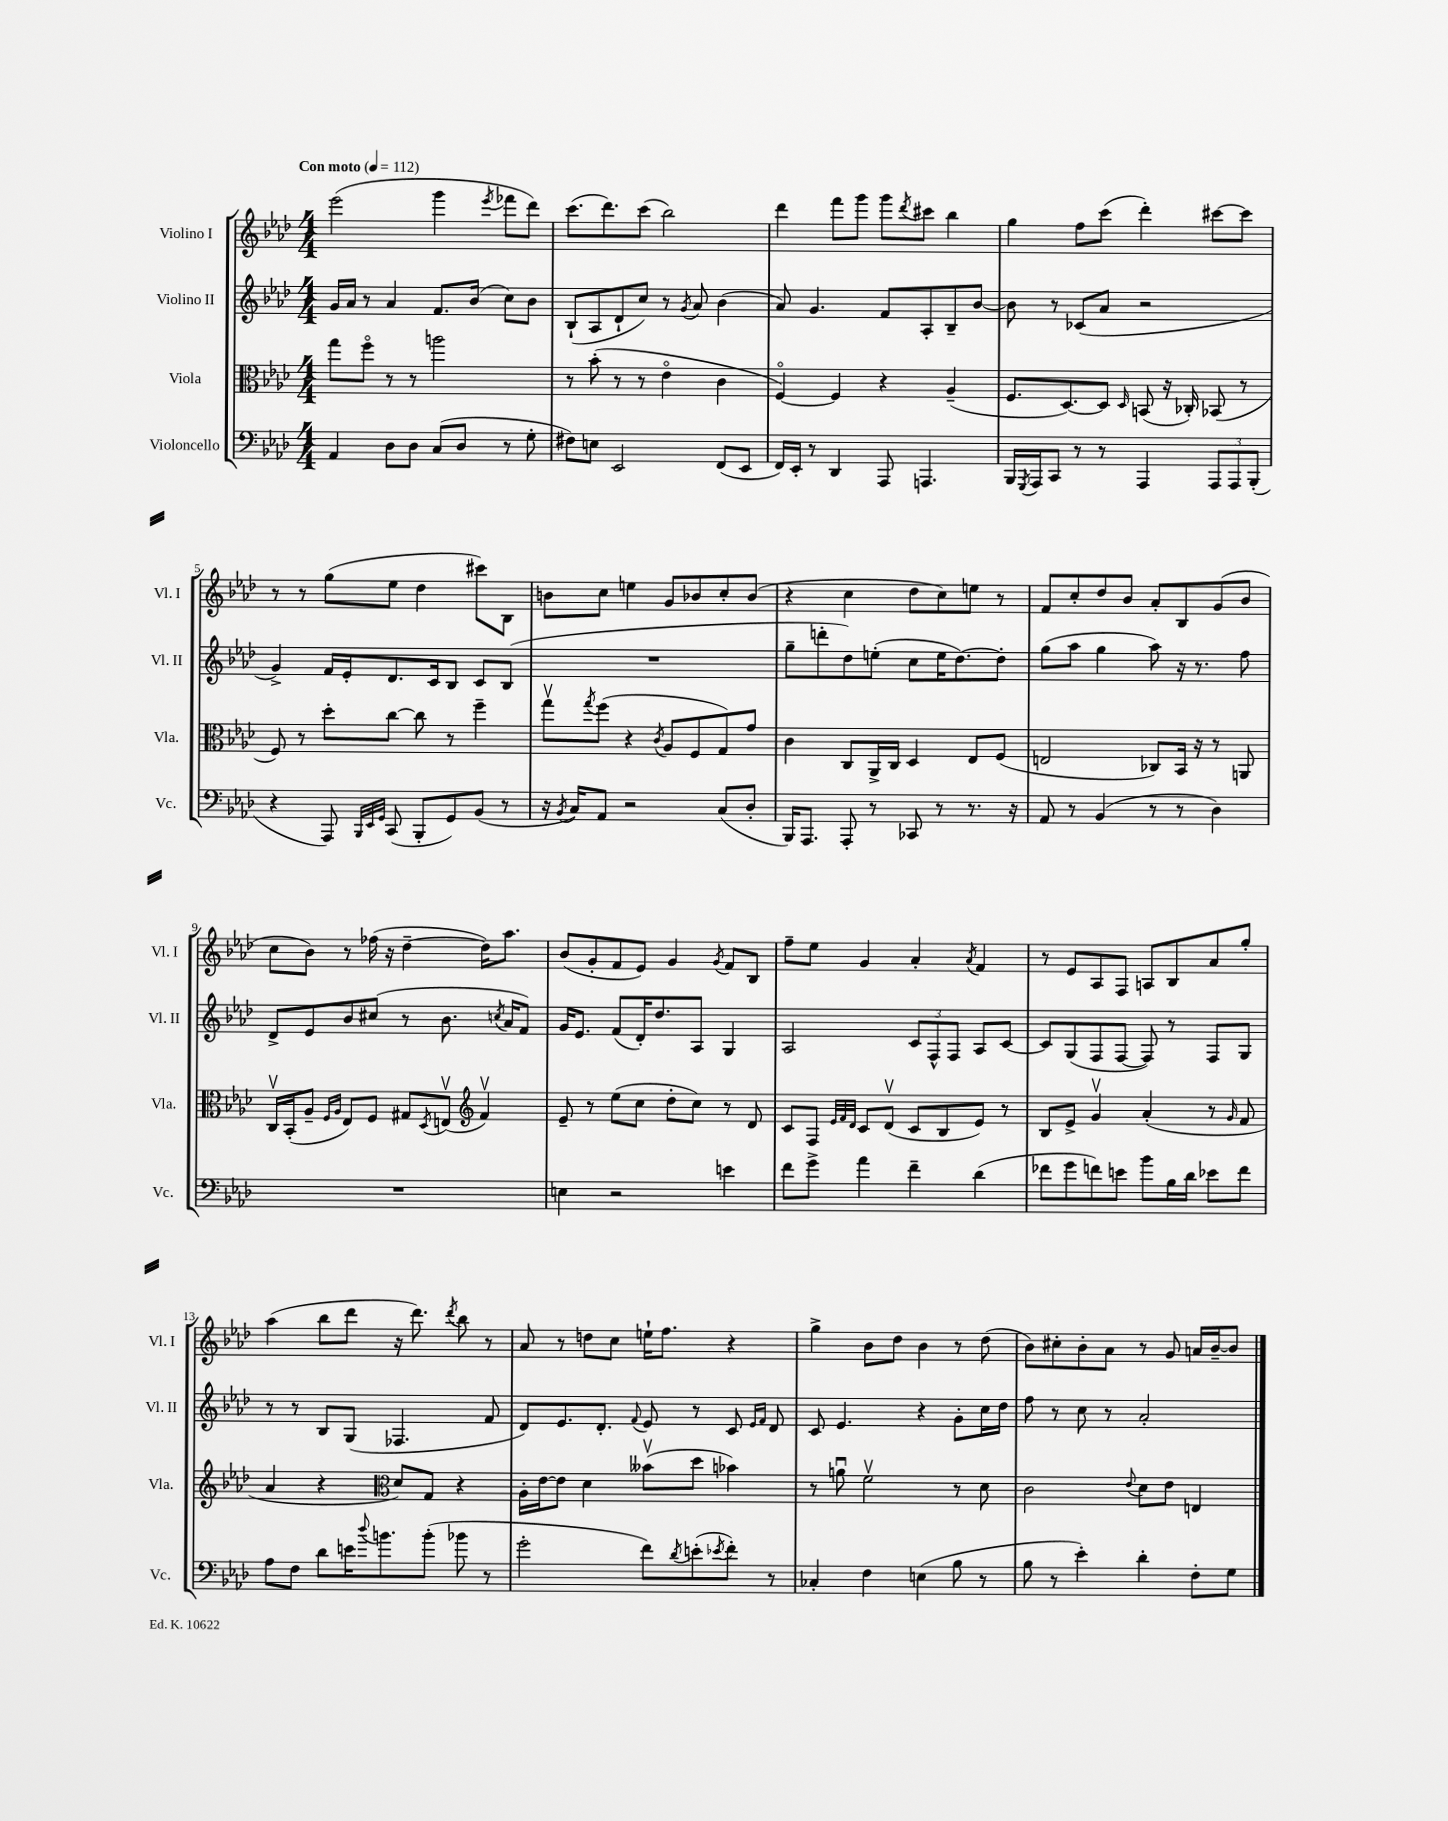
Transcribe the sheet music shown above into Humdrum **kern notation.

**kern	**kern	**kern	**kern
*staff4	*staff3	*staff2	*staff1
*clefF4	*clefC3	*clefG2	*clefG2
*k[b-e-a-d-]	*k[b-e-a-d-]	*k[b-e-a-d-]	*k[b-e-a-d-]
*M4/4	*M4/4	*M4/4	*M4/4
*MM112	*MM112	*MM112	*MM112
4AA-/	8gg\L	16g/LL	(2eee-\
.	.	16a-/JJ	.
.	8ffo\J	8r	.
8D-\L	8r	4a-/	.
8D-\J	8r	.	.
(8C/L	2aa\	8.f/L	4ggg\
8D-/J	.	.	.
.	.	(16b-/Jk	.
.	.	.	8qeee-/
8r	.	8cc\L)	8fff-\L
8G'\	.	8b-\J	8ddd-\J)
=	=	=	=
8F#\L)	8r	(8B-`/L	(8.ccc\L
8E\J	(8b-'\	8A-/	.
.	.	.	8.ddd-\)
2EE-/	8r	8d-`/	.
.	8r	8cc/J)	(8ccc\J
.	4e-o\	8r	2bb-\)
.	.	8qg/	.
.	.	8a-/	.
(8FF/L	4c\	(4b-\	.
8EE-/J	.	.	.
=	=	=	=
16FF/LL)	[4Fo/)	8a-/)	4ddd-\
16EE-'/JJ	.	.	.
8r	.	4.g/	.
4DD-/	4F/]	.	8fff\L
.	.	.	8ggg\J
8AAA-/	4r	8f/L	8ggg\L
.	.	.	8qddd-/
4.AAA/	.	8A-'/	8ccc#\J
.	(4A-~/	8B-~/	4bb-\
.	.	[8b-/J	.
=	=	=	=
16BBB-/LL	8.F/L	8b-\]	4gg\
8qGGG/	.	.	.
16AAA-/J	.	.	.
8CC/J	.	8r	.
.	[8.D-/)	.	.
8r	.	(8c-/L	8ff\L
8r	8D-/]J	8a-/J	(8ccc\J
.	16qqD-/	.	.
4AAA-/	(8BB/	2r	4ddd-'\)
.	16r	.	.
.	16C-'/)	.	.
12AAA-/L	(8BB-/	.	[8ccc#\L
12AAA-/	.	.	.
.	8r	.	8ccc#\]J
(12BBB-'/J	.	.	.
=	=	=	=
4r	8F/)	4g^/)	8r
.	8r	.	8r
8AAA-/)	8dd-'\L	16f/LL	(8gg\L
.	.	16e-'/J	.
32qqBBB-/LLL	.	.	.
32qqEE-/	.	.	.
32qqGG/JJJ	.	.	.
(8CC/	[8cc\J	8.d-/	8ee-\J
8BBB-'/L	8cc\]	.	4dd-\
.	.	16c/k	.
8GG/)	8r	8B-/J	.
(8BB-/J	4ff~\	8c/L	8ccc#\L)
8r	.	(8B-/J	8B-\J
=	=	=	=
16r	8ggv\L	1r	8b\L
8qBB-/	.	.	.
16C/LK)	.	.	.
.	8qgg/	.	.
8AA-/J	(8ff\J	.	8cc\J
2r	4r	.	4ee\
.	8qc/	.	.
.	8A-/L	.	8g/L
.	8F/	.	8b-/
(8C/L	8G/)	.	8cc'/
8D-'/J	8g/J	.	(8b-/J
=	=	=	=
16BBB-/LK)	4c\	8gg~\L	4r
8.AAA-/J	.	.	.
.	.	8ddd'\	.
8AAA-'/	8C/L	8dd-\)	4cc\
8r	16AA-^/L	(8ee'\J	.
.	16C/JJ	.	.
8CC-/	4D-/	8cc\L	8dd-\L
8r	.	16ee\K	8cc\)
.	.	[8.dd-\)	.
8.r	8E-/L	.	8ee\J
.	(8F/J	8dd-'\]J	8r
16r	.	.	.
=	=	=	=
8AA-/	2E/	(8gg\L	8f/L
8r	.	8aa-\J	8cc'/
(4BB-/	.	4gg\	8dd-/
.	.	.	8b-/J
8r	8C-/L)	8aa-\)	8a-'/L
8r	16BB-/Jk	16r	8B-/
.	16r	8.r	.
4D-\)	8r	.	(8g/
.	8AA/	8ff\	8b-/J
=	=	=	=
1r	16Cv/LL	8d-^/L	8cc\L
.	(16BB-'/J	.	.
.	8A-~/J	8e-/	8b-\J)
.	16qqF/LL	.	.
.	16qqA-/JJ	.	.
.	8E-/L)	8b-/	8r
.	8F/J	(8cc#/J	(16ff-\
.	.	.	16r
.	8G#/L	8r	[4dd-~\
.	8qD-/	.	.
.	(8Ev/J	8.b-\	.
*	*clefG2	*	*
.	4fv/)	.	16dd-\]LK)
.	.	8qcc/	.
.	.	16a-/LK	8.aa-\J
.	.	8f/J)	.
=	=	=	=
4E\	8e-~/	16g/LK	(8b-/L
.	.	8.e-/J	.
.	8r	.	8g'/
2r	(8ee-\L	(8f/L	8f/
.	8cc\J	16d-'/K)	8e-/J)
.	.	8.dd-/	.
.	8dd-'\L	.	4g/
.	8cc\J)	8A-/J	.
.	.	.	8qg/
4e\	8r	4G/	8f/L
.	8d-/	.	8B-/J
=	=	=	=
8f\L	8c/L	2A-/	8ff~\L
8g^\J	8F/J	.	8ee-\J
.	32qqe-/LLL	.	.
.	32qqf/	.	.
.	32qqd-/JJJ	.	.
4a-\	8c/L	.	4g/
.	(8d-v/J	.	.
4f~\	8c/L	12c/L	4a-'/
.	.	12F^^/	.
.	8B-/	.	.
.	.	12F/J	.
.	.	.	8qa-/
(4d-\	8e-/J)	8A-/L	4f/
.	8r	[8c/J	.
=	=	=	=
8f-\L	8B-/L	8c/]L	8r
8g\	8e-^/J	(8G/	8e-/L
8f\)	4gv/	8F/	8A-/
8e\J	.	[8F/J	8F/J
8b-\L	(4a-'/	8F/])	8A/L
16B-\L	.	8r	8B-/
16d-\JJ	.	.	.
8e-\L	8r	8F/L	8a-/
.	16qqg/	.	.
8f\J	8f/	8G/J	8gg'/J
=	=	=	=
8A-\L	4a-/	8r	(4aa-\
8F\J	.	8r	.
8d-\L	4r	8B-/L	8bb-\L
16e\K	.	(8G/J	8ddd-\J
8qqdd-/	.	.	.
8.b\	.	.	.
*	*clefC3	*	*
.	8d-/L)	4.F-/	16r
.	.	.	8.ddd-\)
(8b'\J	8G/J	.	.
.	.	.	8qddd-/
8b-\	4r	.	8bb-\
8r	.	8f/	8r
=	=	=	=
2g'\	16A-'\LL	8d-/L)	8a-/
.	[16e-\J	.	.
.	8e-\]J	8.e-/	8r
.	4d-\	.	8dd\L
.	.	8.d-'/J	.
.	.	.	8cc\J
.	.	8qqf/	.
8f\L)	(8b--v\L	8e-/	16ee`\LK
.	.	.	8.ff\J
8qd-/	.	.	.
(8e'\	8dd-\J	8r	.
8qe-/	.	.	.
8f'\J)	4b-\)	8c/	4r
.	.	16qqe-/LL	.
.	.	16qqf/JJ	.
8r	.	8d-/	.
=	=	=	=
4C-'/	8r	8c/	4gg^\
.	8au\	4.e-/	.
4F\	2fv\	.	8b-\L
.	.	.	8dd-\J
(4E\	.	4r	4b-\
8B-\	8r	8g'\L	8r
8r	8d-\	16cc\L	(8dd-\
.	.	16dd-\JJ	.
=	=	=	=
8B-\	2c\	8ff\	8b-\L)
8r	.	8r	8cc#'\
4e-'\)	.	8cc\	8b-'\
.	.	8r	8a-\J
.	8qqe-/	.	.
4d-'\	8d-\L	2a-'/	8r
.	8e-\J	.	8g/
8F'\L	4E/	.	16a/LL
.	.	.	[16b-~/J
8G\J	.	.	8b-/]J
==	==	==	==
*-	*-	*-	*-
